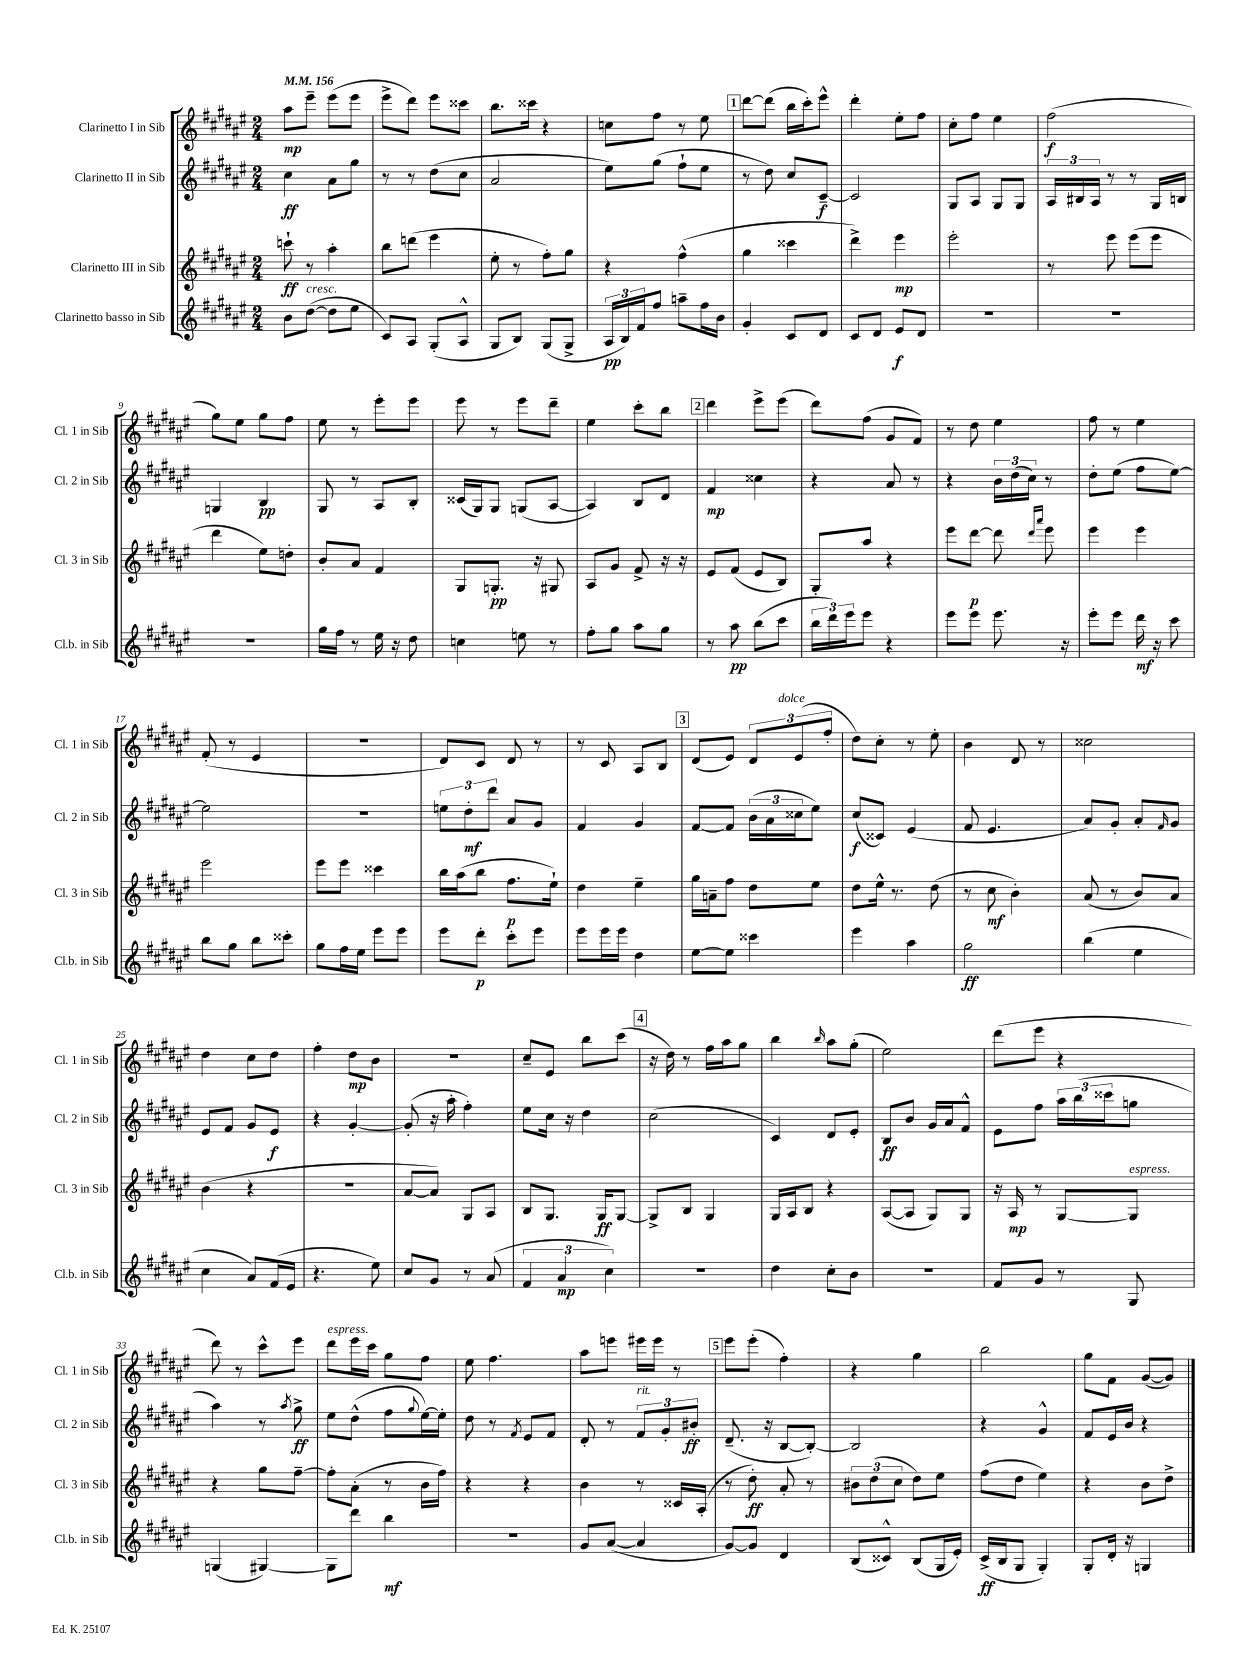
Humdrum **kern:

**kern	**dynam	**kern	**dynam	**kern	**dynam	**kern	**dynam
*part4	*part4	*part3	*part3	*part2	*part2	*part1	*part1
*staff4	*staff4	*staff3	*staff3	*staff2	*staff2	*staff1	*staff1
*I"Clarinetto basso in Sib	*	*I"Clarinetto III in Sib	*	*I"Clarinetto II in Sib	*	*I"Clarinetto I in Sib	*
*I'Cl.b. in Sib	*	*I'Cl. 3 in Sib	*	*I'Cl. 2 in Sib	*	*I'Cl. 1 in Sib	*
*clefG2	*	*clefG2	*	*clefG2	*	*clefG2	*
*k[f#c#g#d#a#e#]	*	*k[f#c#g#d#a#e#]	*	*k[f#c#g#d#a#e#]	*	*k[f#c#g#d#a#e#]	*
*M2/4	*	*M2/4	*	*M2/4	*	*M2/4	*
*MM156	*	*MM156	*	*MM156	*	*MM156	*
=1	=1	=1	=1	=1	=1	=1	=1
8b\L	.	8cccn`\	ff	4cc#\	ff	8aa#\L	mp
!LO:TX:a:i:t=cresc.	!	!	!	!	!	!	!
([8dd#\J	.	8r	.	.	.	8eee#~\J	.
8dd#\L]	.	4aa#'\	.	8a#\L	.	(8eee#\L	.
8ee#\J	.	.	.	8gg#\J	.	8eee#\J	.
=2	=2	=2	=2	=2	=2	=2	=2
8c#/L)	.	8bb\L	.	8r	.	8eee#^\L	.
8A#/J	.	(8dddn\J	.	8r	.	8ddd#\J)	.
(8G#'/L	.	4eee#\	.	(8dd#\L	.	8eee#\L	.
8A#^^/J	.	.	.	8cc#\J	.	8ccc##X\J	.
=3	=3	=3	=3	=3	=3	=3	=3
8G#/L	.	8ee#'\	.	2a#/	.	8.bb\L	.
8B/J)	.	8r	.	.	.	.	.
.	.	.	.	.	.	16ccc##X\Jk	.
(8G#/L	.	8ff#'\L)	.	.	.	4r	.
8G#^/J	.	8gg#\J	.	.	.	.	.
=4	=4	=4	=4	=4	=4	=4	=4
24A#/LL	pp	4r	.	8ee#\L)	.	8ccn\L	.
24B/)	.	.	.	.	.	.	.
24f#/J	.	.	.	.	.	.	.
8ff#/J	.	.	.	(8gg#\J	.	8ff#\J	.
8aan~\L	.	(4ff#^^\	.	8ff#`\L	.	8r	.
16ff#\L	.	.	.	8ee#\J	.	8ee#\	.
16b\JJ	.	.	.	.	.	.	.
!!LO:REH:place=s1:t=1
=5	=5	=5	=5	=5	=5	=5	=5
4g#'/	.	4gg#\	.	8r	.	[8ddd#\L	.
.	.	.	.	8dd#\)	.	(8ddd#\J]	.
8c#/L	.	4ccc##X\	.	8cc#/L	.	16bb\LL	.
.	.	.	.	.	.	16ccc#'\J)	.
8d#/J	.	.	.	[8c#~/J	f	8eee#^^\J	.
=6	=6	=6	=6	=6	=6	=6	=6
8c#/L	.	4ddd#^\)	.	2c#/]	.	4ddd#'\	.
8d#/J	.	.	.	.	.	.	.
8e#/L	f	4eee#\	mp	.	.	8ee#'\L	.
8d#/J	.	.	.	.	.	8ff#\J	.
=7	=7	=7	=7	=7	=7	=7	=7
2r	.	2eee#'\	.	8G#/L	.	8cc#'\L	.
.	.	.	.	8A#/J	.	8ff#\J	.
.	.	.	.	8G#/L	.	4ee#\	.
.	.	.	.	8G#/J	.	.	.
=8	=8	=8	=8	=8	=8	=8	=8
2r	.	8r	.	24A#/LL	.	(2ff#\	f
.	.	.	.	24B#X/	.	.	.
.	.	.	.	24A#/JJ	.	.	.
.	.	8eee#\	.	8r	.	.	.
.	.	(8eee#\L	.	8r	.	.	.
.	.	8eee#\J	.	16G#/LL	.	.	.
.	.	.	.	16Bn/JJ	.	.	.
!!LO:LB:g=z
=9	=9	=9	=9	=9	=9	=9	=9
2r	.	4ddd#\	.	4Gn/	.	8gg#\L)	.
.	.	.	.	.	.	8ee#\J	.
.	.	8ee#\L)	.	4B/	pp	8gg#\L	.
.	.	8ddn'\J	.	.	.	8ff#\J	.
=10	=10	=10	=10	=10	=10	=10	=10
16gg#\LL	.	8b'/L	.	8G#/	.	8ee#\	.
16ff#\JJ	.	.	.	.	.	.	.
8r	.	8a#/J	.	8r	.	8r	.
16ee#\	.	4f#/	.	8A#/L	.	8eee#'\L	.
16r	.	.	.	.	.	.	.
8dd#\	.	.	.	8B'/J	.	8eee#\J	.
=11	=11	=11	=11	=11	=11	=11	=11
4ccn\	.	8G#/L	.	(16c##X/LL	.	8eee#\	.
.	.	.	.	16G#/J)	.	.	.
.	.	8.Gn'/J	pp	8G#/J	.	8r	.
8een\	.	.	.	(8Gn/L	.	8eee#\L	.
.	.	16r	.	.	.	.	.
8r	.	8G#X/	.	[8A#/J	.	8ddd#~\J	.
=12	=12	=12	=12	=12	=12	=12	=12
8ff#'\L	.	8A#/L	.	4A#/])	.	4ee#\	.
8gg#\J	.	8g#/J	.	.	.	.	.
8aa#\L	.	8f#^/	.	8B/L	.	8ccc#'\L	.
8gg#\J	.	16r	.	8d#/J	.	8bb\J	.
.	.	16r	.	.	.	.	.
!!LO:REH:place=s1:t=2
=13	=13	=13	=13	=13	=13	=13	=13
8r	.	8e#/L	.	4f#/	mp	4ddd#\	.
8aa#\	pp	(8f#/J	.	.	.	.	.
(8bb\L	.	8e#/L	.	4cc##X\	.	8eee#^\L	.
8ccc#\J	.	8B/J)	.	.	.	(8eee#\J	.
=14	=14	=14	=14	=14	=14	=14	=14
24bb\LL	.	8G#'/L	.	4r	.	8ddd#\L)	.
24ddd#\)	.	.	.	.	.	.	.
24eee#\J	.	.	.	.	.	.	.
8eee#\J	.	8aa#/J	.	.	.	(8ff#\J	.
4r	.	4r	.	8a#/	.	8g#/L	.
.	.	.	.	8r	.	8f#/J)	.
=15	=15	=15	=15	=15	=15	=15	=15
8eee#\L	.	8eee#\L	.	4r	.	8r	.
8eee#\J	.	[8ddd#\J	p	.	.	8dd#\	.
8.eee#\	.	8ddd#\]	.	24b\LL	.	4ee#\	.
.	.	.	.	(24dd#\	.	.	.
.	.	.	.	24cc#\JJ)	.	.	.
.	.	16qqddd#/LL	.	.	.	.	.
.	.	16qqaaa#/JJ	.	.	.	.	.
.	.	8eee#\	.	8r	.	.	.
16r	.	.	.	.	.	.	.
=16	=16	=16	=16	=16	=16	=16	=16
8eee#'\L	.	4eee#\	.	8dd#'\L	.	8ff#\	.
8eee#\J	.	.	.	(8ee#\J	.	8r	.
16ddd#\	mf	4eee#\	.	8ff#\L	.	4ee#\	.
16r	.	.	.	.	.	.	.
8ccc#\	.	.	.	[8ee#\J)	.	.	.
!!LO:LB:g=z
=17	=17	=17	=17	=17	=17	=17	=17
8bb\L	.	2eee#\	.	2ee#\]	.	(8f#'/	.
8gg#\J	.	.	.	.	.	8r	.
8bb\L	.	.	.	.	.	4e#/	.
8ccc##X'\J	.	.	.	.	.	.	.
=18	=18	=18	=18	=18	=18	=18	=18
8gg#\L	.	8eee#\L	.	2r	.	2r	.
16ff#\L	.	8eee#\J	.	.	.	.	.
16ee#\JJ	.	.	.	.	.	.	.
8eee#\L	.	4ccc##X\	.	.	.	.	.
8eee#\J	.	.	.	.	.	.	.
=19	=19	=19	=19	=19	=19	=19	=19
8eee#\L	.	16bb\LL	.	12een\L	.	8d#/L)	.
.	.	(16aa#\J	.	.	.	.	.
.	.	.	.	12dd#'\	mf	.	.
8ddd#'\J	p	8bb\J	.	.	.	8c#/J	.
.	.	.	.	12ddd#\J	.	.	.
8ccc#'\L	.	8.ff#\L	p	8a#/L	.	8d#/	.
8eee#\J	.	.	.	8g#/J	.	8r	.
.	.	16ee#`\Jk)	.	.	.	.	.
=20	=20	=20	=20	=20	=20	=20	=20
8eee#\L	.	4dd#\	.	4f#/	.	8r	.
16eee#\L	.	.	.	.	.	8c#/	.
16eee#\JJ	.	.	.	.	.	.	.
4dd#\	.	4ee#~\	.	4g#/	.	8A#/L	.
.	.	.	.	.	.	8B/J	.
!!LO:REH:place=s1:t=3
=21	=21	=21	=21	=21	=21	=21	=21
[8ee#\L	.	16gg#\LL	.	[8f#/L	.	(8d#/L	.
.	.	16an~\J	.	.	.	.	.
8ee#\J]	.	8ff#\J	.	8f#/J]	.	8e#/J)	.
4ccc##X\	.	8dd#\L	.	(24b\LL	.	12d#/L	.
.	.	.	.	24a#\	.	.	.
!	!	!	!	!	!	!LO:TX:a:i:t=dolce	!
.	.	.	.	24cc##X\J	.	(12e#/	.
.	.	8ee#\J	.	8ee#\J)	.	.	.
.	.	.	.	.	.	12ff#'/J	.
=22	=22	=22	=22	=22	=22	=22	=22
4eee#\	.	8dd#\L	.	(8cc#/L	f	8dd#\L)	.
.	.	16ee#^^\Jk	.	8c##X/J)	.	8cc#'\J	.
.	.	8.r	.	.	.	.	.
4aa#\	.	.	.	(4e#/	.	8r	.
.	.	(8dd#\	.	.	.	8ee#'\	.
=23	=23	=23	=23	=23	=23	=23	=23
2gg#\	ff	8r	.	8f#/	.	4b\	.
.	.	8cc#\	mf	4.e#/	.	.	.
.	.	4b'\)	.	.	.	8d#/	.
.	.	.	.	.	.	8r	.
=24	=24	=24	=24	=24	=24	=24	=24
(4bb\	.	(8a#/	.	8a#/L)	.	2cc##X\	.
.	.	8r	.	8g#'/J	.	.	.
4ee#\	.	8b/L)	.	8a#'/L	.	.	.
.	.	.	.	16qqf#/	.	.	.
.	.	8a#/J	.	8g#/J	.	.	.
!!LO:LB:g=z
=25	=25	=25	=25	=25	=25	=25	=25
4cc#\	.	(4b\	.	8e#/L	.	4dd#\	.
.	.	.	.	8f#/J	.	.	.
8a#/L)	.	4r	.	8g#/L	.	8cc#\L	.
(16f#/L	.	.	.	8e#/J	f	8dd#\J	.
16e#/JJ	.	.	.	.	.	.	.
=26	=26	=26	=26	=26	=26	=26	=26
4.r	.	2r	.	4r	.	4ff#'\	.
.	.	.	.	[4g#'/	.	8dd#\L	mp
8ee#\)	.	.	.	.	.	8b\J	.
=27	=27	=27	=27	=27	=27	=27	=27
8cc#/L	.	[8a#/L	.	(8g#'/]	.	2r	.
8g#/J	.	8a#/J])	.	16r	.	.	.
.	.	.	.	16aa#'\	.	.	.
8r	.	8G#/L	.	4ff#'\)	.	.	.
(8a#/	.	8A#/J	.	.	.	.	.
=28	=28	=28	=28	=28	=28	=28	=28
6f#/	.	8B/L	.	8ee#\L	.	8cc#~/L	.
.	.	8.G#/J	.	16cc#\Jk	.	8e#/J	.
6a#/	mp	.	.	.	.	.	.
.	.	.	.	16r	.	.	.
.	.	.	.	4dd#\	.	8bb\L	.
.	.	16G#/KL	ff	.	.	.	.
6cc#\)	.	.	.	.	.	.	.
.	.	[8G#/J	.	.	.	(8ccc#\J	.
!!LO:REH:place=s1:t=4
=29	=29	=29	=29	=29	=29	=29	=29
2r	.	8G#^/L]	.	(2cc#\	.	16r	.
.	.	.	.	.	.	16dd#\)	.
.	.	8B/J	.	.	.	8r	.
.	.	4G#/	.	.	.	16ff#\LL	.
.	.	.	.	.	.	16aa#\J	.
.	.	.	.	.	.	8gg#\J	.
=30	=30	=30	=30	=30	=30	=30	=30
4dd#\	.	16G#/LL	.	4c#/)	.	4bb\	.
.	.	16A#/J	.	.	.	.	.
.	.	8B/J	.	.	.	.	.
.	.	.	.	.	.	16qqbb/	.
8cc#'\L	.	4r	.	8d#/L	.	8aa#\L	.
8b\J	.	.	.	8e#'/J	.	(8gg#'\J	.
=31	=31	=31	=31	=31	=31	=31	=31
2r	.	([8A#/L	.	8B/L	ff	2ee#\)	.
.	.	8A#/J]	.	8b/J	.	.	.
.	.	8G#/L)	.	16g#/LL	.	.	.
.	.	.	.	16a#/J	.	.	.
.	.	8G#/J	.	8f#^^/J	.	.	.
=32	=32	=32	=32	=32	=32	=32	=32
8f#/L	.	16r	.	8e#\L	.	(8ddd#\L	.
.	.	16A#/	mp	.	.	.	.
8g#/J	.	8r	.	8ff#\J	.	8eee#\J	.
8r	.	[8G#/L	.	24aa#\LL	.	4r	.
.	.	.	.	(24bb\	.	.	.
.	.	.	.	24ccc##X\J	.	.	.
!	!	!LO:TX:a:i:t=espress.	!	!	!	!	!
8G#/	.	8G#/J]	.	8ggn\J	.	.	.
!!LO:LB:g=z
=33	=33	=33	=33	=33	=33	=33	=33
(4Gn/	.	4r	.	4aa#\)	.	8ddd#\)	.
.	.	.	.	.	.	8r	.
[4G#X/)	.	8gg#\L	.	8r	.	8ccc#^^\L	.
.	.	.	.	8qaa#/	.	.	.
.	.	[8ff#~\J	.	8gg#^\	ff	8eee#\J	.
=34	=34	=34	=34	=34	=34	=34	=34
!	!	!	!	!	!	!LO:TX:a:i:t=espress.	!
8G#\L]	.	8ff#'\L]	.	8ee#\L	.	8ddd#\L	.
8ddd#\J	.	(8a#'\J	.	(8dd#^^\J	.	16eee#\L	.
.	.	.	.	.	.	16ccc#\JJ	.
4bb\	mf	8r	.	8ff#\L	.	8gg#\L	.
.	.	.	.	8qqgg#/	.	.	.
.	.	16b\LL	.	[16ee#\L)	.	8ff#\J	.
.	.	16ff#\JJ)	.	16ee#'\JJ]	.	.	.
=35	=35	=35	=35	=35	=35	=35	=35
2r	.	4r	.	8dd#\	.	8ee#\	.
.	.	.	.	8r	.	4.ff#\	.
.	.	.	.	8qf#/	.	.	.
.	.	4r	.	8e#/L	.	.	.
.	.	.	.	8f#/J	.	.	.
=36	=36	=36	=36	=36	=36	=36	=36
8g#/L	.	4b\	.	8d#'/	.	8aa#\L	.
([8a#/J	.	.	.	8r	.	8eeen\J	.
!	!	!	!	!LO:TX:a:i:t=rit.	!	!	!
4a#/]	.	8r	.	12f#/L	.	16eee#X\LL	.
.	.	.	.	.	.	16eee#\JJ	.
.	.	.	.	12g#'/	.	.	.
.	.	16c##X/LL	.	.	.	8r	.
.	.	.	.	12b#X'/J	ff	.	.
.	.	(16A#'/JJ	.	.	.	.	.
!!LO:REH:place=s1:t=5
=37	=37	=37	=37	=37	=37	=37	=37
[8g#/L)	.	8r	.	(8.d#~/	.	8eee#\L	.
8g#/J]	.	8dd#'\)	ff	.	.	(8eee#'\J	.
.	.	.	.	16r	.	.	.
4d#/	.	8a#'/	.	[8B/L	.	4ff#'\)	.
.	.	8r	.	8B'/J_)	.	.	.
=38	=38	=38	=38	=38	=38	=38	=38
(8B/L	.	12b#X\L	.	2B/]	.	4r	.
.	.	(12dd#\	.	.	.	.	.
8c##X^^/J)	.	.	.	.	.	.	.
.	.	12cc#\J	.	.	.	.	.
(8B/L	.	8dd#\L)	.	.	.	4gg#\	.
16G#/L	.	8ee#\J	.	.	.	.	.
16e#'/JJ)	.	.	.	.	.	.	.
=39	=39	=39	=39	=39	=39	=39	=39
(16c#^/LL	ff	(8ff#\L	.	4r	.	2bb\	.
16B/J	.	.	.	.	.	.	.
8G#/J	.	8dd#\J	.	.	.	.	.
4G#'/)	.	4ee#\)	.	4g#^^/	.	.	.
=40	=40	=40	=40	=40	=40	=40	=40
8G#'/L	.	4r	.	8f#/L	.	8gg#\L	.
16d#'/Jk	.	.	.	16e#/L	.	8f#\J	.
16r	.	.	.	16b/JJ	.	.	.
4Gn/	.	8b\L	.	4r	.	([8g#/L	.
.	.	8dd#^\J	.	.	.	8g#/J])	.
==	==	==	==	==	==	==	==
*-	*-	*-	*-	*-	*-	*-	*-
